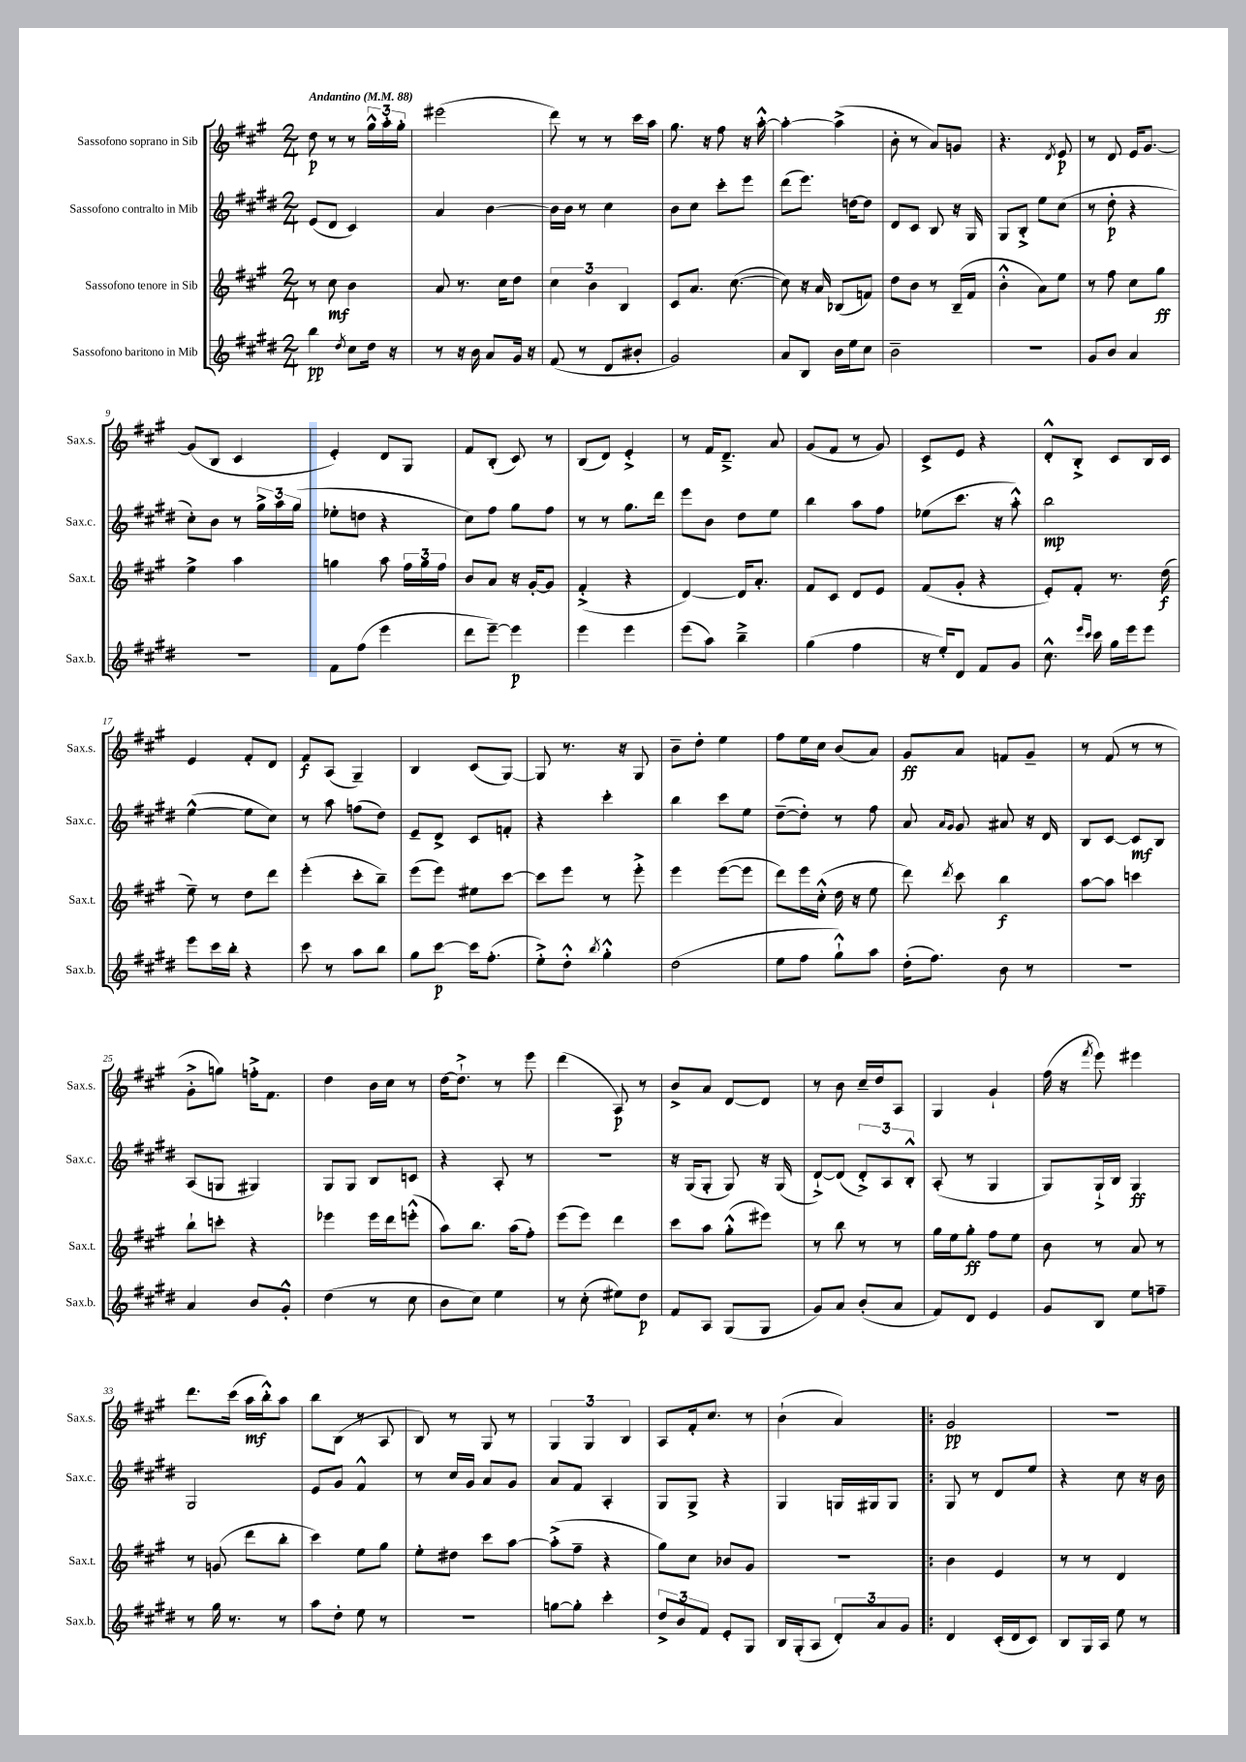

**kern	**dynam	**kern	**dynam	**kern	**dynam	**kern	**dynam
*part4	*part4	*part3	*part3	*part2	*part2	*part1	*part1
*staff4	*staff4	*staff3	*staff3	*staff2	*staff2	*staff1	*staff1
*I"Sassofono baritono in Mib	*	*I"Sassofono tenore in Sib	*	*I"Sassofono contralto in Mib	*	*I"Sassofono soprano in Sib	*
*I'Sax.b.	*	*I'Sax.t.	*	*I'Sax.c.	*	*I'Sax.s.	*
*clefG2	*	*clefG2	*	*clefG2	*	*clefG2	*
*k[f#c#g#d#]	*	*k[f#c#g#]	*	*k[f#c#g#d#]	*	*k[f#c#g#]	*
*M2/4	*	*M2/4	*	*M2/4	*	*M2/4	*
*MM88	*	*MM88	*	*MM88	*	*MM88	*
=1	=1	=1	=1	=1	=1	=1	=1
!	!	!	!	!	!	!LO:TX:a:B:t=Andantino	!
4bb\	pp	8r	.	(8e/L	.	8dd\	p
.	.	8cc#\	mf	8d#/J	.	8r	.
8qdd#/	.	.	.	.	.	.	.
8cc#\L	.	4b\	.	4c#/)	.	8r	.
16dd#\Jk	.	.	.	.	.	24gg#^^\LL	.
.	.	.	.	.	.	24aa'\	.
16r	.	.	.	.	.	.	.
.	.	.	.	.	.	24gg#'\JJ	.
=2	=2	=2	=2	=2	=2	=2	=2
8r	.	8a/	.	4a/	.	(2eee#X\	.
16r	.	8.r	.	.	.	.	.
16b\	.	.	.	.	.	.	.
8a/L	.	.	.	[4b\	.	.	.
.	.	16cc#\KL	.	.	.	.	.
16g#/Jk	.	8dd\J	.	.	.	.	.
16r	.	.	.	.	.	.	.
=3	=3	=3	=3	=3	=3	=3	=3
(8f#/	.	6cc#\	.	16b\LL]	.	8ddd\)	.
.	.	.	.	16b\JJ	.	.	.
8r	.	.	.	8r	.	8r	.
.	.	6b\	.	.	.	.	.
8d#/L	.	.	.	4cc#\	.	8r	.
.	.	6B/	.	.	.	.	.
8b#X'/J	.	.	.	.	.	16ccc#\LL	.
.	.	.	.	.	.	16aa\JJ	.
=4	=4	=4	=4	=4	=4	=4	=4
2g#/)	.	8c#/L	.	8b\L	.	8.gg#\	.
.	.	8.a/J	.	8cc#\J	.	.	.
.	.	.	.	.	.	16r	.
.	.	.	.	8ccc#'\L	.	8ff#\	.
.	.	([8.cc#\	.	.	.	.	.
.	.	.	.	8eee\J	.	16r	.
.	.	.	.	.	.	[16aa'^^\	.
=5	=5	=5	=5	=5	=5	=5	=5
8a/L	.	8cc#\])	.	(8ddd#\L	.	4aa'\_	.
8B/J	.	16r	.	8.eee\J)	.	.	.
.	.	16a/	.	.	.	.	.
16b\LL	.	(8B-X/L	.	.	.	(4aa^\]	.
16ee\J	.	.	.	[16ddn\KL	.	.	.
8cc#\J	.	8fn/J)	.	8dd\J]	.	.	.
=6	=6	=6	=6	=6	=6	=6	=6
2b~\	.	8dd\L	.	8d#/L	.	8b'\	.
.	.	8b\J	.	8c#/J	.	8r	.
.	.	8r	.	8B/	.	8a/L)	.
.	.	(16B~/LL	.	16r	.	8gn/J	.
.	.	16f#/JJ	.	16G#/	.	.	.
=7	=7	=7	=7	=7	=7	=7	=7
2r	.	4b'^^\	.	8G#/L	.	4.r	.
.	.	.	.	8B'^/J	.	.	.
.	.	8a\L)	.	8ee\L	.	.	.
.	.	.	.	.	.	8qd/	.
.	.	8ee\J	.	(8cc#\J	.	8e/	p
=8	=8	=8	=8	=8	=8	=8	=8
8g#/L	.	8r	.	8r	.	8r	.
8b/J	.	8ff#\	.	8dd#'\	p	8d/	.
4a/	.	8cc#\L	.	4r	.	16e/KL	.
.	.	.	.	.	.	[8.g#/J	.
.	.	8gg#\J	ff	.	.	.	.
!!LO:LB:g=z
=9	=9	=9	=9	=9	=9	=9	=9
2r	.	4ee^\	.	8cc#'\L)	.	(8g#/L]	.
.	.	.	.	8b\J	.	8B/J	.
.	.	4aa\	.	8r	.	4c#/	.
.	.	.	.	24gg#^\LL	.	.	.
.	.	.	.	24aa\	.	.	.
.	.	.	.	(24gg#\JJ	.	.	.
=10	=10	=10	=10	=10	=10	=10	=10
8f#\L	.	4ggn\	.	8ee-X'\L	.	4e'/)	.
(8ff#\J	.	.	.	8ddn\J	.	.	.
4eee\	.	8aa\	.	4r	.	8d/L	.
.	.	24ff#\LL	.	.	.	8G#/J	.
.	.	24gg\	.	.	.	.	.
.	.	24ff#\JJ	.	.	.	.	.
=11	=11	=11	=11	=11	=11	=11	=11
8ddd#\L	.	8b/L	.	8cc#\L)	.	8f#/L	.
[8eee~\J)	.	8a/J	.	8ff#\J	.	(8B'/J	.
4eee\]	p	16r	.	8gg#\L	.	8c#/)	.
.	.	[16g#'/KL	.	.	.	.	.
.	.	8g#/J]	.	8ff#\J	.	8r	.
=12	=12	=12	=12	=12	=12	=12	=12
4eee\	.	(4f#'^/	.	8r	.	(8B/L	.
.	.	.	.	8r	.	8d/J)	.
4eee\	.	4r	.	8.gg#\L	.	4e'^/	.
.	.	.	.	16ddd#\Jk	.	.	.
=13	=13	=13	=13	=13	=13	=13	=13
(8eee\L	.	[4d/)	.	8eee\L	.	8r	.
8aa\J)	.	.	.	8b\J	.	16f#/KL	.
.	.	.	.	.	.	8.d~^/J	.
4bb~^\	.	16d/KL]	.	8dd#\L	.	.	.
.	.	8.a'/J	.	.	.	.	.
.	.	.	.	8ee\J	.	8a/	.
=14	=14	=14	=14	=14	=14	=14	=14
(4gg#\	.	8f#/L	.	4bb\	.	(8g#/L	.
.	.	8c#/J	.	.	.	8f#/J	.
4ff#\	.	8d/L	.	8aa\L	.	8r	.
.	.	8e/J	.	8ff#\J	.	8g#/)	.
=15	=15	=15	=15	=15	=15	=15	=15
16r	.	(8f#/L	.	(8ee-X\L	.	8c#^/L	.
16ee'/KL)	.	.	.	.	.	.	.
8d#/J	.	8g#'/J	.	8.ccc#\J	.	8e/J	.
8f#/L	.	4r	.	.	.	4r	.
.	.	.	.	16r	.	.	.
8g#/J	.	.	.	8aa'^^\)	.	.	.
=16	=16	=16	=16	=16	=16	=16	=16
8.cc#^^\	.	8e'/L)	.	2bb\	mp	8d'^^/L	.
.	.	8f#'/J	.	.	.	8B'^/J	.
16qqeee/LL	.	.	.	.	.	.	.
16qqccc#/JJ	.	.	.	.	.	.	.
16ccc#\	.	.	.	.	.	.	.
16gg#\LL	.	8.r	.	.	.	8c#/L	.
16eee\J	.	.	.	.	.	.	.
8eee\J	.	.	.	.	.	16B/L	.
.	.	(16dd\	f	.	.	16c#/JJ	.
!!LO:LB:g=z
=17	=17	=17	=17	=17	=17	=17	=17
8eee\L	.	8ee~\)	.	([4ee^^\	.	4e/	.
16ccc#\L	.	8r	.	.	.	.	.
16bb'\JJ	.	.	.	.	.	.	.
4r	.	8dd\L	.	8ee\L]	.	8f#'/L	.
.	.	8ddd\J	.	8cc#\J)	.	8d/J	.
=18	=18	=18	=18	=18	=18	=18	=18
8ccc#\	.	(4eee'\	.	8r	.	8f#/L	f
8r	.	.	.	8aa\	.	(8A/J	.
8aa\L	.	8ccc#'\L	.	(8ffn\L	.	4G#~/)	.
8bb\J	.	8bb~\J)	.	8dd#\J)	.	.	.
=19	=19	=19	=19	=19	=19	=19	=19
8gg#\L	.	(8eee\L	.	8e~/L	.	4B/	.
[8ccc#\J	p	8eee\J)	.	8d#^/J	.	.	.
16ccc#\KL]	.	8ee#X\L	.	8c#/L	.	(8c#/L	.
(8.ff#'\J	.	.	.	.	.	.	.
.	.	[8ccc#\J	.	8fn'/J	.	[8G#/J)	.
=20	=20	=20	=20	=20	=20	=20	=20
8ee'^\L)	.	8ccc#\L]	.	4r	.	8G#/]	.
8dd#'^^\J	.	8eee\J	.	.	.	8.r	.
8qbb/	.	.	.	.	.	.	.
4gg#'^^\	.	8r	.	4ccc#'\	.	.	.
.	.	.	.	.	.	16r	.
.	.	8eee'^\	.	.	.	8G#/	.
=21	=21	=21	=21	=21	=21	=21	=21
(2dd#\	.	4eee\	.	4bb\	.	8b~\L	.
.	.	.	.	.	.	8dd'\J	.
.	.	([8eee\L	.	8ccc#\L	.	4ee\	.
.	.	8eee\J]	.	8ee\J	.	.	.
=22	=22	=22	=22	=22	=22	=22	=22
8ee\L	.	8ddd\L)	.	([8dd#~\L	.	8ff#\L	.
8ff#\J	.	16eee\L	.	8dd#'\J])	.	16ee\L	.
.	.	(16cc#'^^\JJ	.	.	.	16cc#\JJ	.
8gg#`^^\L)	.	16dd\	.	8r	.	(8b/L	.
.	.	16r	.	.	.	.	.
8aa\J	.	8ee\	.	8ff#\	.	8a/J)	.
=23	=23	=23	=23	=23	=23	=23	=23
(16dd#'\KL	.	8ddd\)	.	8a/	.	8g#/L	ff
8.ff#\J)	.	.	.	.	.	.	.
.	.	.	.	16qqa/LL	.	.	.
.	.	8qddd/	.	16qqg#/JJ	.	.	.
.	.	8ccc#\	.	8g#/	.	8a/J	.
8b\	.	4bb\	f	8a#X/	.	8fn/L	.
8r	.	.	.	16r	.	8g#~/J	.
.	.	.	.	16d#/	.	.	.
=24	=24	=24	=24	=24	=24	=24	=24
2r	.	[8aa\L	.	8B/L	.	8r	.
.	.	8aa\J]	.	[8c#/J	.	(8f#/	.
.	.	4cccn\	.	8c#/L]	mf	8r	.
.	.	.	.	8B/J	.	8r	.
!!LO:LB:g=z
=25	=25	=25	=25	=25	=25	=25	=25
4a/	.	8bb`\L	.	(8A/L	.	8g#'^\L	.
.	.	8cccn'\J	.	8Gn/J	.	8ggn\J)	.
8b/L	.	4r	.	4G#X/)	.	16ffn'^\KL	.
.	.	.	.	.	.	8.f#\J	.
8g#'^^/J	.	.	.	.	.	.	.
=26	=26	=26	=26	=26	=26	=26	=26
(4dd#\	.	4eee-X\	.	8G#/L	.	4dd\	.
.	.	.	.	8G#/J	.	.	.
8r	.	16eee-\LL	.	8B/L	.	16b\LL	.
.	.	16ddd\J	.	.	.	16cc#\JJ	.
8cc#\	.	(8eeen'^^\J	.	8cn/J	.	8r	.
=27	=27	=27	=27	=27	=27	=27	=27
8b\L	.	8aa\L)	.	4r	.	[16dd\KL	.
.	.	.	.	.	.	8.dd`^\J]	.
8cc#\J)	.	8.bb\J	.	.	.	.	.
4ee\	.	.	.	8A'/	.	8r	.
.	.	(16aa\KL	.	.	.	.	.
.	.	8ff#'\J)	.	8r	.	8eee\	.
=28	=28	=28	=28	=28	=28	=28	=28
8r	.	(8eee\L	.	2r	.	(4ddd\	.
(8cc#'\	.	8eee\J)	.	.	.	.	.
8ee#X\L)	.	4ddd\	.	.	.	8A/)	p
8dd#\J	p	.	.	.	.	8r	.
=29	=29	=29	=29	=29	=29	=29	=29
8f#/L	.	8ccc#\L	.	16r	.	8b^/L	.
.	.	.	.	(16G#/KL	.	.	.
8A/J	.	8aa\J	.	8G#'/J	.	8a/J	.
(8G#/L	.	(8gg#'^^\L	.	8G#/)	.	[8d/L	.
8G#/J	.	8eee#X\J)	.	16r	.	8d/J]	.
.	.	.	.	(16G#/	.	.	.
=30	=30	=30	=30	=30	=30	=30	=30
8g#/L)	.	8r	.	[8d#`^/L)	.	8r	.
8a/J	.	8bb\	.	(8d#/J]	.	8b\	.
(8b'/L	.	8r	.	12d#'^/L)	.	16cc#~/LL	.
.	.	.	.	.	.	16dd/J	.
.	.	.	.	12A/	.	.	.
8a/J	.	8r	.	.	.	8A/J	.
.	.	.	.	12B'^^/J	.	.	.
=31	=31	=31	=31	=31	=31	=31	=31
8f#/L)	.	16gg#\LL	.	(8A'/	.	4G#/	.
.	.	16ee\J	.	.	.	.	.
8d#/J	.	8gg#'\J	ff	8r	.	.	.
4e/	.	8ff#\L	.	4G#/	.	4g#`/	.
.	.	8ee\J	.	.	.	.	.
=32	=32	=32	=32	=32	=32	=32	=32
8g#/L	.	8b\	.	8G#/L)	.	(16ff#\	.
.	.	.	.	.	.	16r	.
.	.	.	.	.	.	8qfff#/	.
8B/J	.	8r	.	16G#`^/L	.	8eee\)	.
.	.	.	.	16B/JJ	.	.	.
8ee\L	.	8a/	.	4G#/	ff	4eee#X\	.
8ffn~\J	.	8r	.	.	.	.	.
!!LO:LB:g=z
=33	=33	=33	=33	=33	=33	=33	=33
8r	.	8r	.	2G#/	.	8.ddd\L	.
16gg#\	.	(8gn/	.	.	.	.	.
8.r	.	.	.	.	.	(16ccc#\Jk	.
.	.	8ddd\L	.	.	.	16aa\LL	mf
.	.	.	.	.	.	16bb'^^\J)	.
8r	.	8bb'\J	.	.	.	8aa\J	.
=34	=34	=34	=34	=34	=34	=34	=34
8aa\L	.	4ccc#\)	.	8e/L	.	8bb\L	.
8dd#'\J	.	.	.	8g#/J	.	(8B\J	.
8ee\	.	8ee\L	.	4f#^^/	.	8r	.
8r	.	8gg#\J	.	.	.	8A/	.
=35	=35	=35	=35	=35	=35	=35	=35
2r	.	8ee'\L	.	8r	.	8B/)	.
.	.	8dd#X\J	.	16cc#/LL	.	8r	.
.	.	.	.	16g#/JJ	.	.	.
.	.	8ccc#\L	.	8a/L	.	8G#/	.
.	.	[8aa\J	.	8g#/J	.	8r	.
=36	=36	=36	=36	=36	=36	=36	=36
[8ggn\L	.	(8aa'^\L]	.	8a/L	.	6G#/	.
8gg'\J]	.	8ff#~\J	.	8f#/J	.	.	.
.	.	.	.	.	.	6G#/	.
4ccc#'\	.	4r	.	4A'/	.	.	.
.	.	.	.	.	.	6B/	.
=37	=37	=37	=37	=37	=37	=37	=37
12dd#^/L	.	8gg#\L)	.	8G#/L	.	8A/L	.
12b/	.	.	.	.	.	.	.
.	.	8cc#\J	.	8G#^/J	.	16f#'/k	.
12f#/J	.	.	.	.	.	.	.
.	.	.	.	.	.	8.cc#/J	.
8e'/L	.	8b-X/L	.	4r	.	.	.
8G#/J	.	8g#/J	.	.	.	8r	.
=38	=38	=38	=38	=38	=38	=38	=38
16B/LL	.	2r	.	4G#/	.	(4b`\	.
(16G#'/J	.	.	.	.	.	.	.
8A/J	.	.	.	.	.	.	.
12d#'/L)	.	.	.	16Gn/LL	.	4a/)	.
.	.	.	.	16G#X/J	.	.	.
12a/	.	.	.	.	.	.	.
.	.	.	.	8G#/J	.	.	.
12g#/J	.	.	.	.	.	.	.
=39!|:	=39!|:	=39!|:	=39!|:	=39!|:	=39!|:	=39!|:	=39!|:
4d#/	.	4b\	.	8G#/	.	2g#/	pp
.	.	.	.	8r	.	.	.
(16c#'/LL	.	4e/	.	8d#/L	.	.	.
16d#/J	.	.	.	.	.	.	.
8c#/J)	.	.	.	8ee/J	.	.	.
=40	=40	=40	=40	=40	=40	=40	=40
8B/L	.	8r	.	4r	.	2r	.
16G#/L	.	8r	.	.	.	.	.
16A/JJ	.	.	.	.	.	.	.
8ee\	.	4d/	.	8cc#\	.	.	.
8r	.	.	.	16r	.	.	.
.	.	.	.	16b\	.	.	.
==	==	==	==	==	==	==	==
*-	*-	*-	*-	*-	*-	*-	*-
